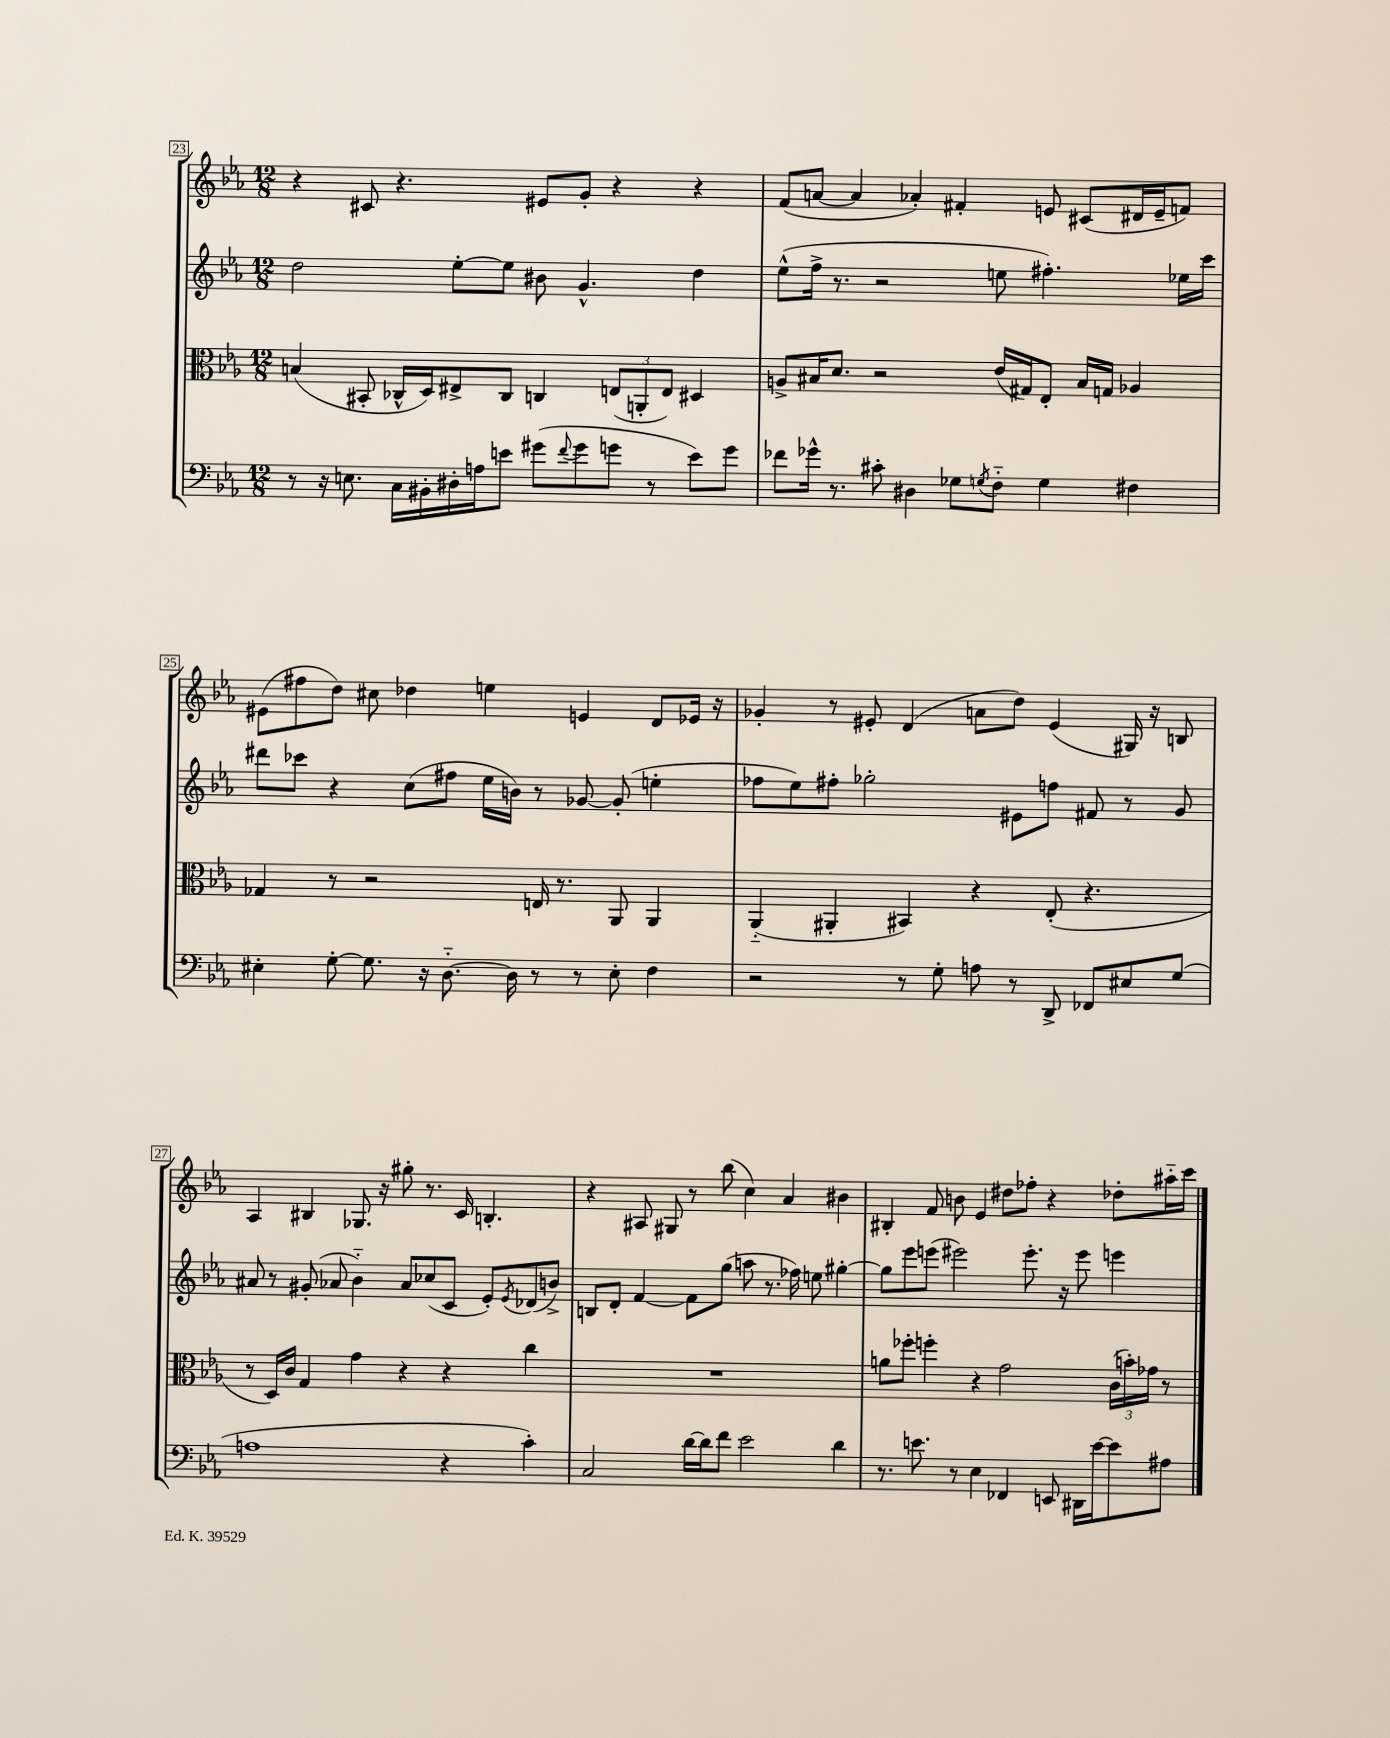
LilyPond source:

<<
\new StaffGroup <<
\new Staff = "s0" {
    \clef treble \key ees \major \numericTimeSignature \time 12/8
    r4 cis'8 r4. eis'8 g'8-. r4 r4 |
    f'8( a'8~ a'4 aes'4-.) fis'4-. e'8 cis'8( dis'16 e'16-- f'8) |
    eis'8( fis''8 d''8) cis''8 des''4 e''4 e'4 d'8 ees'16 r16 |
    ges'4-. r8 eis'8-. d'4( a'8 d''8) eis'4( gis16) r16 b8 |
    aes4 bis4 ges8. r16 gis''8-. r8. c'16 b4.-. |
    r4 ais8 gis8 r8 bes''8( c''4) aes'4 bis'4 |
    bis4-. f'8 b'8 ees'4 dis''8 fes''8-. r4 des''8-. ais''16-_ c'''16 \bar "|." |
}
\new Staff = "s1" {
    \clef treble \key ees \major \numericTimeSignature \time 12/8
    d''2 ees''8~-. ees''8 bis'8 g'4.-^ d''4 |
    ees''8-^( f''16-> r8. r2 e''8 fis''4.-.) ees''16 c'''16 |
    dis'''8 ces'''8 r4 c''8( fis''8 ees''16 b'16) r8 ges'8~ ges'8-.( e''4-. |
    fes''8 ees''8) fis''8-. ges''2-. eis'8 f''8 fis'8 r8 g'8 |
    ais'8 r8 gis'8-.( aes'8 bes'4-_) aes'8 ces''8( c'8 ees'8-.) \acciaccatura { ees'8 } des'8( b'8->) |
    b8 d'8-. f'4~ f'8 g''8( a''8 r8. fes''16) e''8 gis''4~-. |
    gis''8 ees'''8 e'''8( eis'''2) eis'''8.-. r16 eis'''8 e'''4 \bar "|." |
}
\new Staff = "s2" {
    \clef alto \key ees \major \numericTimeSignature \time 12/8
    b4( bis,8-. ces16-^ d16) eis8-> ces8 c4 \tuplet 3/2 { e8( a,8-. e8) } dis4 |
    a8-> bis16 d'8. r2 ees'16( gis16) ees8-. bis16 g16 aes4 |
    ges4 r8 r2 e16 r8. aes,8 aes,4 |
    aes,4-_( ais,4-. bis,4) r4 ees8-.( r4. |
    r8 d16) c'16 g4 g'4 r4 r4 c''4 |
    R1. |
    a'8 fes''8-. f''4-. r4 g'2 \tuplet 3/2 { c'16( b'16-.) ges'16 } r8 \bar "|." |
}
\new Staff = "s3" {
    \clef bass \key ees \major \numericTimeSignature \time 12/8
    r8 r16 e8. c16 bis,16-. dis16-. a16 e'8 gis'8( \appoggiatura { f'8 } gis'8 g'8 r8 e'8) g'8 |
    fes'8 ges'16-^ r8. cis'8-. dis4 ges8 \acciaccatura { g8 } f8-_ g4 fis4 |
    eis4-. g8~-. g8. r16 d8.~-_ d16 r8 r8 eis8-. f4 |
    r2 r8 g8-. a8 r8 d,8-> fes,8 eis8 g8( |
    a1 r4 c'4-.) |
    c2 d'16~ d'16 f'8 ees'2 d'4 |
    r8. e'8. r8 ees4 fes,4 e,8 dis,16 e'16~ e'8 ais8 \bar "|." |
}
>>
>>
\layout { \context { \Score currentBarNumber = #23 \override BarNumber.stencil = #(make-stencil-boxer 0.1 0.3 ly:text-interface::print) } }
